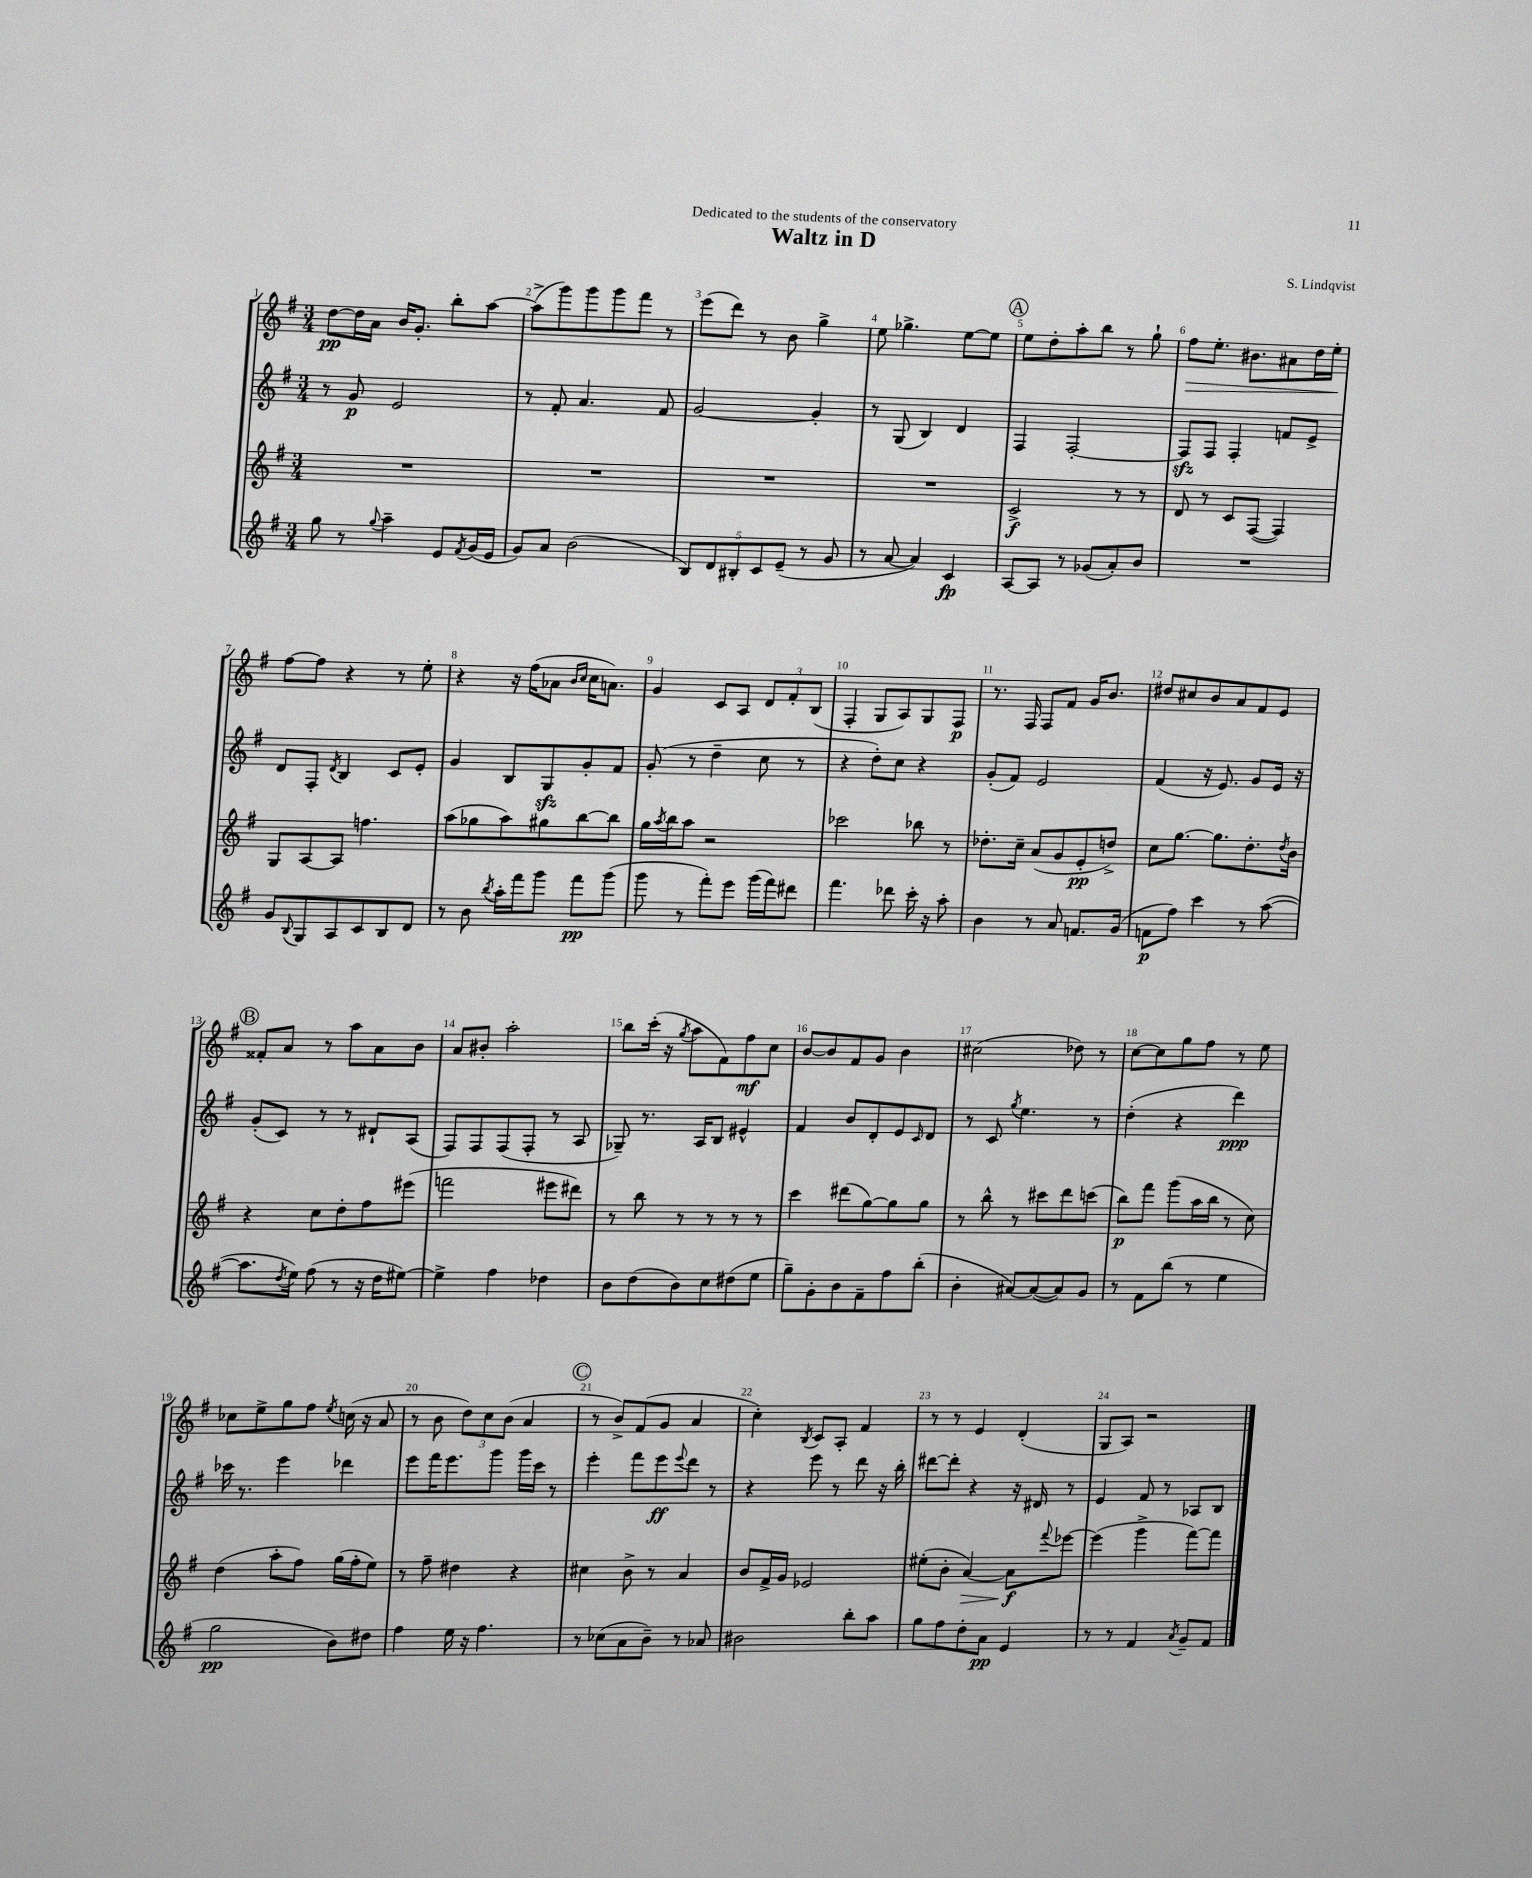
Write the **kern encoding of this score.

**kern	**kern	**kern	**kern
*staff4	*staff3	*staff2	*staff1
*clefG2	*clefG2	*clefG2	*clefG2
*k[f#]	*k[f#]	*k[f#]	*k[f#]
*M3/4	*M3/4	*M3/4	*M3/4
8gg	2.r	8r	[8dd
8r	.	8g	16dd]
.	.	.	16a
8qqgg	.	.	.
4aa~	.	2e	16b
.	.	.	8.g'
8e	.	.	8bb'
8qf#	.	.	.
(16g	.	.	[8aa
16e	.	.	.
=	=	=	=
8g)	2.r	8r	(8aa^]
8a	.	8f#'	8ggg)
(2b	.	4.a	8ggg
.	.	.	8ggg
.	.	.	8fff#
.	.	8f#	8r
=	=	=	=
10B)	2.r	[2g	(8eee
10d	.	.	.
.	.	.	8ddd)
10B#'	.	.	.
.	.	.	8r
10c	.	.	.
.	.	.	8b
(10e~	.	.	.
8r	.	4g']	4gg^
8g	.	.	.
=	=	=	=
8r	2.r	8r	8ee
[8a	.	(8G	4.gg-^
4a])	.	4B)	.
4c	.	4d	[8ee
.	.	.	8ee]
=	=	=	=
[8A	2c^	4F#	8ee
8A]	.	.	8dd'
8r	.	[2F#'	8aa'
(8g-	.	.	8bb
8a')	8r	.	8r
8b	8r	.	8gg`
=	=	=	=
2.r	8d	8F#]	8ff#
.	8r	8F#	8.ee'
.	8c	4F#'	.
.	.	.	8.b#
.	([8F#	.	.
.	4F#])	8f	8a#
.	.	8e^	16dd
.	.	.	16ee'
=	=	=	=
8g	8G	8d	[8ff#
8qqB	.	.	.
8G	[8A	8F#'	8ff#]
.	.	8qd	.
8A	8A]	4B	4r
8c	4.ff	.	.
8B	.	8c	8r
8d	.	8e'	8ee'
=	=	=	=
8r	(8aa	4g	4r
8b	8gg-	.	.
8qbb	.	.	.
16aa'	8aa)	8B	16r
16fff#	.	.	(16ff#
8ggg	8gg#	8G	8a-
.	.	.	16qqb
.	.	.	16qqcc
8fff#	[8bb	8g'	16cc
.	.	.	8.a)
(8ggg	8bb]	8f#	.
=	=	=	=
8ggg	16gg	(8g'	4g
.	8qaa	.	.
.	16bb	.	.
8r	8aa	8r	.
8fff#')	2r	4dd~	8c
8eee	.	.	8A
(16ggg	.	8cc	12d
16fff#)	.	.	.
.	.	.	12f#'
8ddd#	.	8r	.
.	.	.	(12B
=	=	=	=
4.fff#	2ccc-	4r	4F#'
.	.	8dd')	8G
8ddd-	.	8cc	8A)
16ccc'	8bb-	4r	8G
16r	.	.	.
8aa'	8r	.	8F#
=	=	=	=
4b	8.dd-'	(8g'	8.r
.	.	8f#)	.
.	16cc~	.	16F#
8r	(8a	2e	8F#
8a	8g	.	8f#
8.f	8e'	.	16g
.	.	.	8.b
.	8dd^)	.	.
(16g	.	.	.
=	=	=	=
8f	8cc	(4f#	8dd#
8ff#)	[8.gg	.	8cc#
4ccc	.	16r	8b
.	8.gg]	8.e)	.
.	.	.	8a
8r	8.dd'	8g	8f#
([8aa	.	16e	8e
.	8qdd	.	.
.	16b	16r	.
=	=	=	=
8.aa]	4r	(8g'	8f##'
.	.	8c)	8a
8qdd	.	.	.
16ee)	.	.	.
(8ff#	8cc	8r	8r
8r	8dd'	8r	8aa
16r	8ff#	8d#`	8a
16dd	.	.	.
[8ee#)	(8eee#	(8A	8b
=	=	=	=
4ee#^]	2fff	8F#)	8a
.	.	8F#	8b#'
4ff#	.	(8F#	2aa'
.	.	8F#'	.
4dd-	8eee#	8r	.
.	8ddd#)	8A	.
=	=	=	=
8b	8r	8G-~)	8bb
(8dd	8bb	8.r	(16ccc'
.	.	.	16r
.	.	.	8qgg
8b)	8r	.	8aa
.	.	16A	.
8cc	8r	8B	8f#)
(8dd#	8r	4e#^^	8ff#
8ee	8r	.	8cc
=	=	=	=
8gg~)	4ccc	4f#	[8b
8g'	.	.	8b]
8b	(8ddd#	8b	8f#
8f#~	[8gg)	8d'	8g
8ff#	8gg]	8e	4b
.	.	16qqc	.
(8bb'	8gg	8d	.
=	=	=	=
4b'	8r	8r	(2cc#
.	8bb^^	8c	.
.	.	8qgg	.
[8a#)	8r	4.ee	.
(8a#_	8ccc#	.	.
8a#])	8ddd	.	8dd-)
8g	(8ccc	8r	8r
=	=	=	=
8r	8bb)	(4dd'	[8cc
8f#	8fff#	.	8cc]
(8bb	(8ggg	4r	8gg
8r	16aa	.	8ff#
.	16bb	.	.
4ee	8r	4ddd)	8r
.	8cc)	.	8ee
=	=	=	=
2gg	(4dd	16ccc-	8cc-
.	.	8.r	.
.	.	.	8ee^
.	8aa'	4eee	8gg
.	8ff#)	.	8ff#
.	.	.	8qee
8b)	(16gg	4ddd-	(16cc
.	16ff#'	.	16r
8dd#	8ee)	.	8a
=	=	=	=
4ff#	8r	8eee	8r
.	8ff#~	16fff#	8b
.	.	8.eee	.
16ee	4dd#	.	12dd)
16r	.	.	.
.	.	.	12cc
4.ff#	.	8ggg	.
.	.	.	(12b
.	4r	16ggg	4a
.	.	16ccc	.
.	.	8r	.
=	=	=	=
8r	4cc#	4eee'	8r
(8cc-	.	.	8b^)
8a	8b^	8fff#	(8f#
8b~)	8r	8eee	8g
.	.	8qqeee	.
8r	4a	8ddd	4a
8a-	.	8r	.
=	=	=	=
2b#	8b	4r	4cc')
.	16f#^	.	.
.	16g	.	.
.	.	.	8qB
.	2e-	8eee	8c
.	.	8r	8A'
8bb'	.	8ddd	4f#
8aa	.	16r	.
.	.	16bb'	.
=	=	=	=
8gg	(8ee#'	[8ddd#	8r
8ff#	8b'	8ddd#']	8r
8dd'	[4a)	4r	4e
8a	.	.	.
4e	8a]	16r	(4d'
.	.	16d#	.
.	8qqfff#	.	.
.	[8eee-	8r	.
=	=	=	=
8r	(4eee-]	4e	8G
8r	.	.	8A)
4f#	4ggg^	8f#	2r
.	.	8r	.
8qa	.	.	.
8g~	[8fff#)	8A-	.
8f#	8fff#]	8B	.
==	==	==	==
*-	*-	*-	*-
